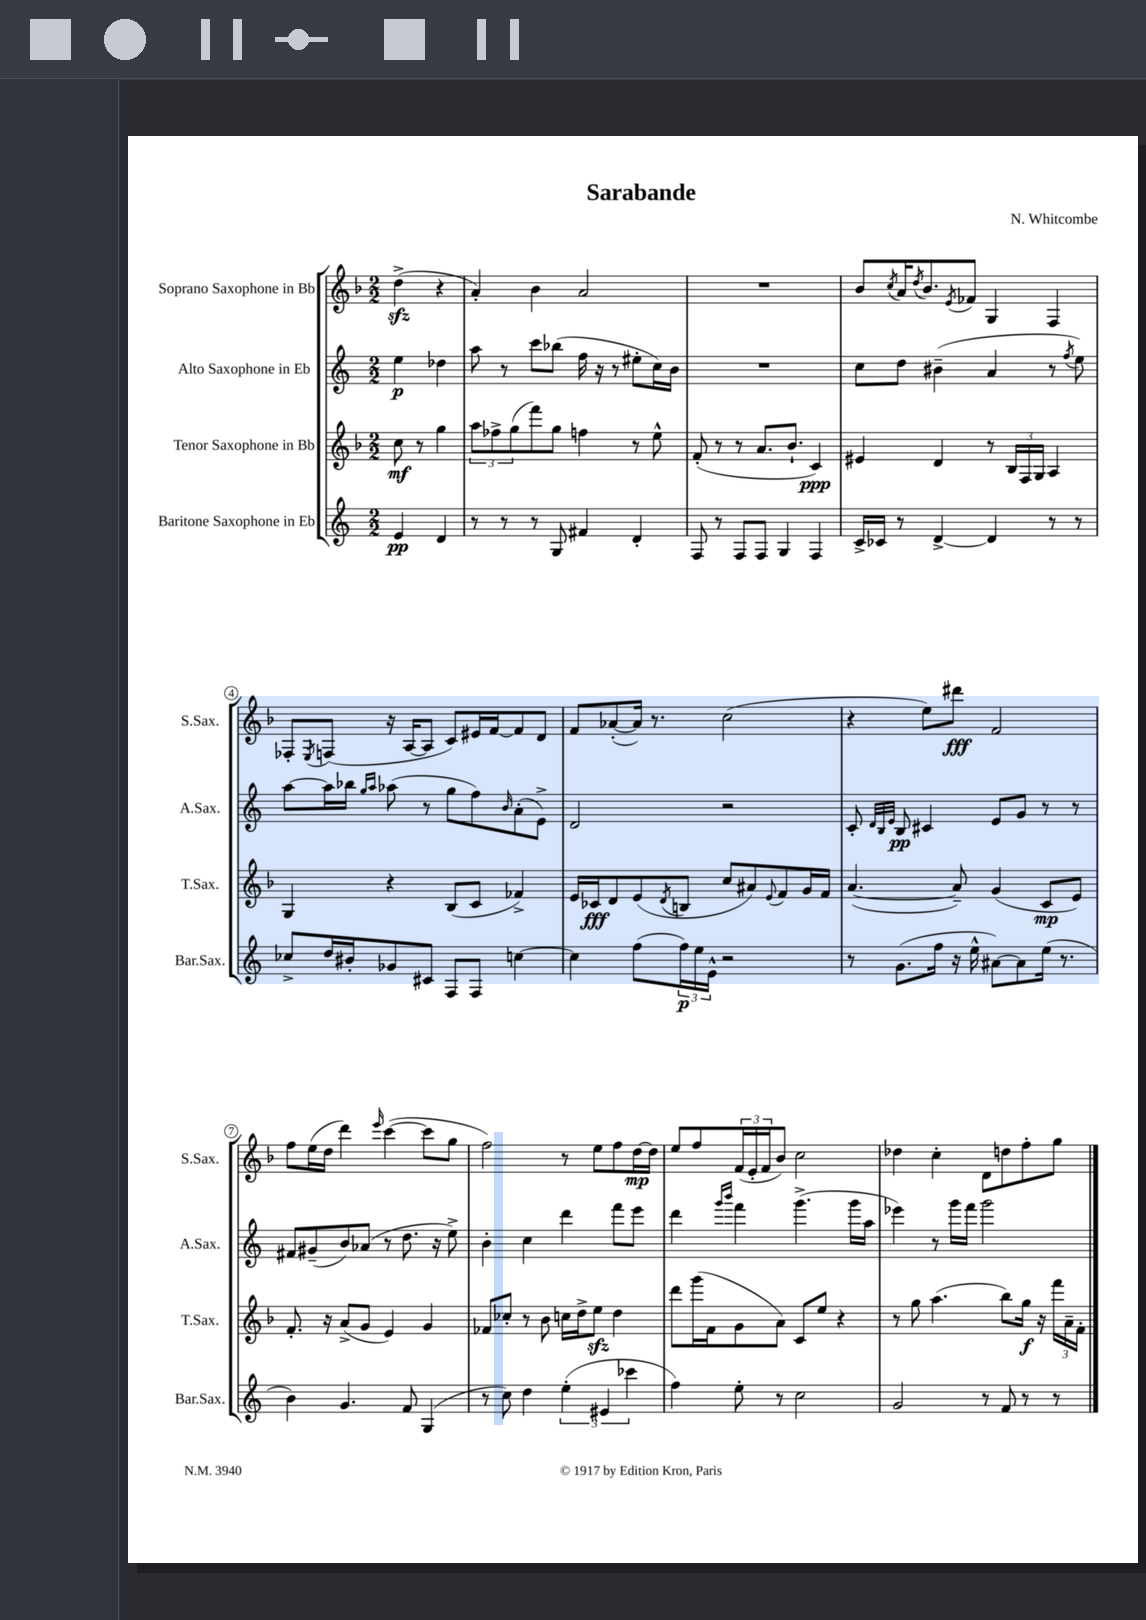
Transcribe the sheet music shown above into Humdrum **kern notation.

**kern	**kern	**kern	**kern
*staff4	*staff3	*staff2	*staff1
*clefG2	*clefG2	*clefG2	*clefG2
*k[]	*k[b-]	*k[]	*k[b-]
*M2/2	*M2/2	*M2/2	*M2/2
4e	8cc	4ee	(4dd^
.	8r	.	.
4d	4gg	4dd-	4r
=	=	=	=
8r	12aa	8aa	4a')
.	12ff-^	.	.
8r	.	8r	.
.	(12gg	.	.
8r	8fff)	8ccc	4b-
8G	8gg	(8bb-	.
4f#	4ff	16ff	2a
.	.	16r	.
.	.	8r	.
4d'	8r	8ee#'	.
.	8ee^^	16cc)	.
.	.	16b	.
=	=	=	=
8F	(8f'	1r	1r
8r	8r	.	.
8F	8r	.	.
8F	8.a	.	.
4G	.	.	.
.	8.b-`	.	.
4F	4c)	.	.
=	=	=	=
16c^	4e#	8cc	8b-
16c-	.	.	.
.	.	.	8qcc
8r	.	8dd	16a
.	.	.	8qdd
.	.	.	8.b-
[4d^	4d	(4b#~	.
.	.	.	8qe
.	.	.	8f-
4d]	8r	4a	4G
.	24B-	.	.
.	24F	.	.
.	24G	.	.
8r	4A	8r	4F
.	.	8qff	.
8r	.	8ee)	.
=	=	=	=
8cc-^	4G	[8aa	8F-'
.	.	.	8qE
16dd	.	16aa]	(8F
16b#'	.	16bb-	.
.	.	16qqgg	.
.	.	16qqaa	.
8g-	4r	(8aa-	16r
.	.	.	[16A
8c#	.	8r	8A]
8F	(8B-	8gg	8c)
8F	8c	8ff)	16e#
.	.	.	[16f
.	.	16qqb	.
[4cc	4f-^)	(8a'	8f]
.	.	8e^)	8d
=	=	=	=
4cc]	16e	2d	8f
.	16c-	.	.
.	8d	.	([8a-'
(8ff	(8e	.	16a-])
.	.	.	8.r
.	8qd	.	.
24ff)	8B	.	.
24ee	.	.	.
24e^^	.	.	.
2r	8cc	2r	(2cc
.	8a#)	.	.
.	8qqe	.	.
.	8f	.	.
.	16g	.	.
.	16f	.	.
=	=	=	=
8r	([4.a	8c'	4r
.	.	32qqd	.
.	.	32qqB	.
.	.	32qqe	.
(8.g	.	8B	.
.	.	4c#	8ee)
16ff	.	.	.
16r	8a~])	.	8ddd#
16ee^^	.	.	.
[8a#)	(4g	8e	2f
8a#]	.	8g	.
(16ee	8c	8r	.
8.r	.	.	.
.	8e)	8r	.
=	=	=	=
4b)	8.f'	8f#	8ff
.	.	(8g#~	(16ee
.	16r	.	16dd
4.g	(8a^	8b)	4ddd)
.	8g	(8a-	.
.	.	.	16qqeee
.	4e)	8r	([4ccc
8f	.	8.dd	.
(4G	4g	.	8ccc]
.	.	16r	.
.	.	8ee^)	8gg
=	=	=	=
8r	8f-	4b'	2ff)
8cc)	8cc-'	.	.
4dd	8r	4cc	.
.	8b-	.	.
(6ee'	16cc	4ddd	8r
.	16dd^	.	.
.	8ee	.	8ee
6e#	.	.	.
.	4dd	8fff	8ff
6ccc-	.	.	.
.	.	8eee	[16dd
.	.	.	16dd]
=	=	=	=
4ff)	8ddd	4ddd	8ee
.	(16ggg	.	8ff
.	16f	.	.
.	.	16qqggg	.
.	.	16qqbbb	.
8ee'	8g	4fff	(24f
.	.	.	24e'
.	.	.	24f
8r	8a)	.	8b-)
2cc	8c	(4.ggg^	2cc
.	8ee	.	.
.	4r	.	.
.	.	16ggg	.
.	.	16aa	.
=	=	=	=
2g	8r	4eee-)	4dd-
.	8gg	.	.
.	(4.aa	8r	4cc'
.	.	16ggg	.
.	.	16fff	.
8r	.	2ggg	8d
8f	8bb-)	.	8dd
8r	16gg	.	8ff'
.	16r	.	.
8r	24fff	.	8gg
.	24a~	.	.
.	24f'	.	.
==	==	==	==
*-	*-	*-	*-
